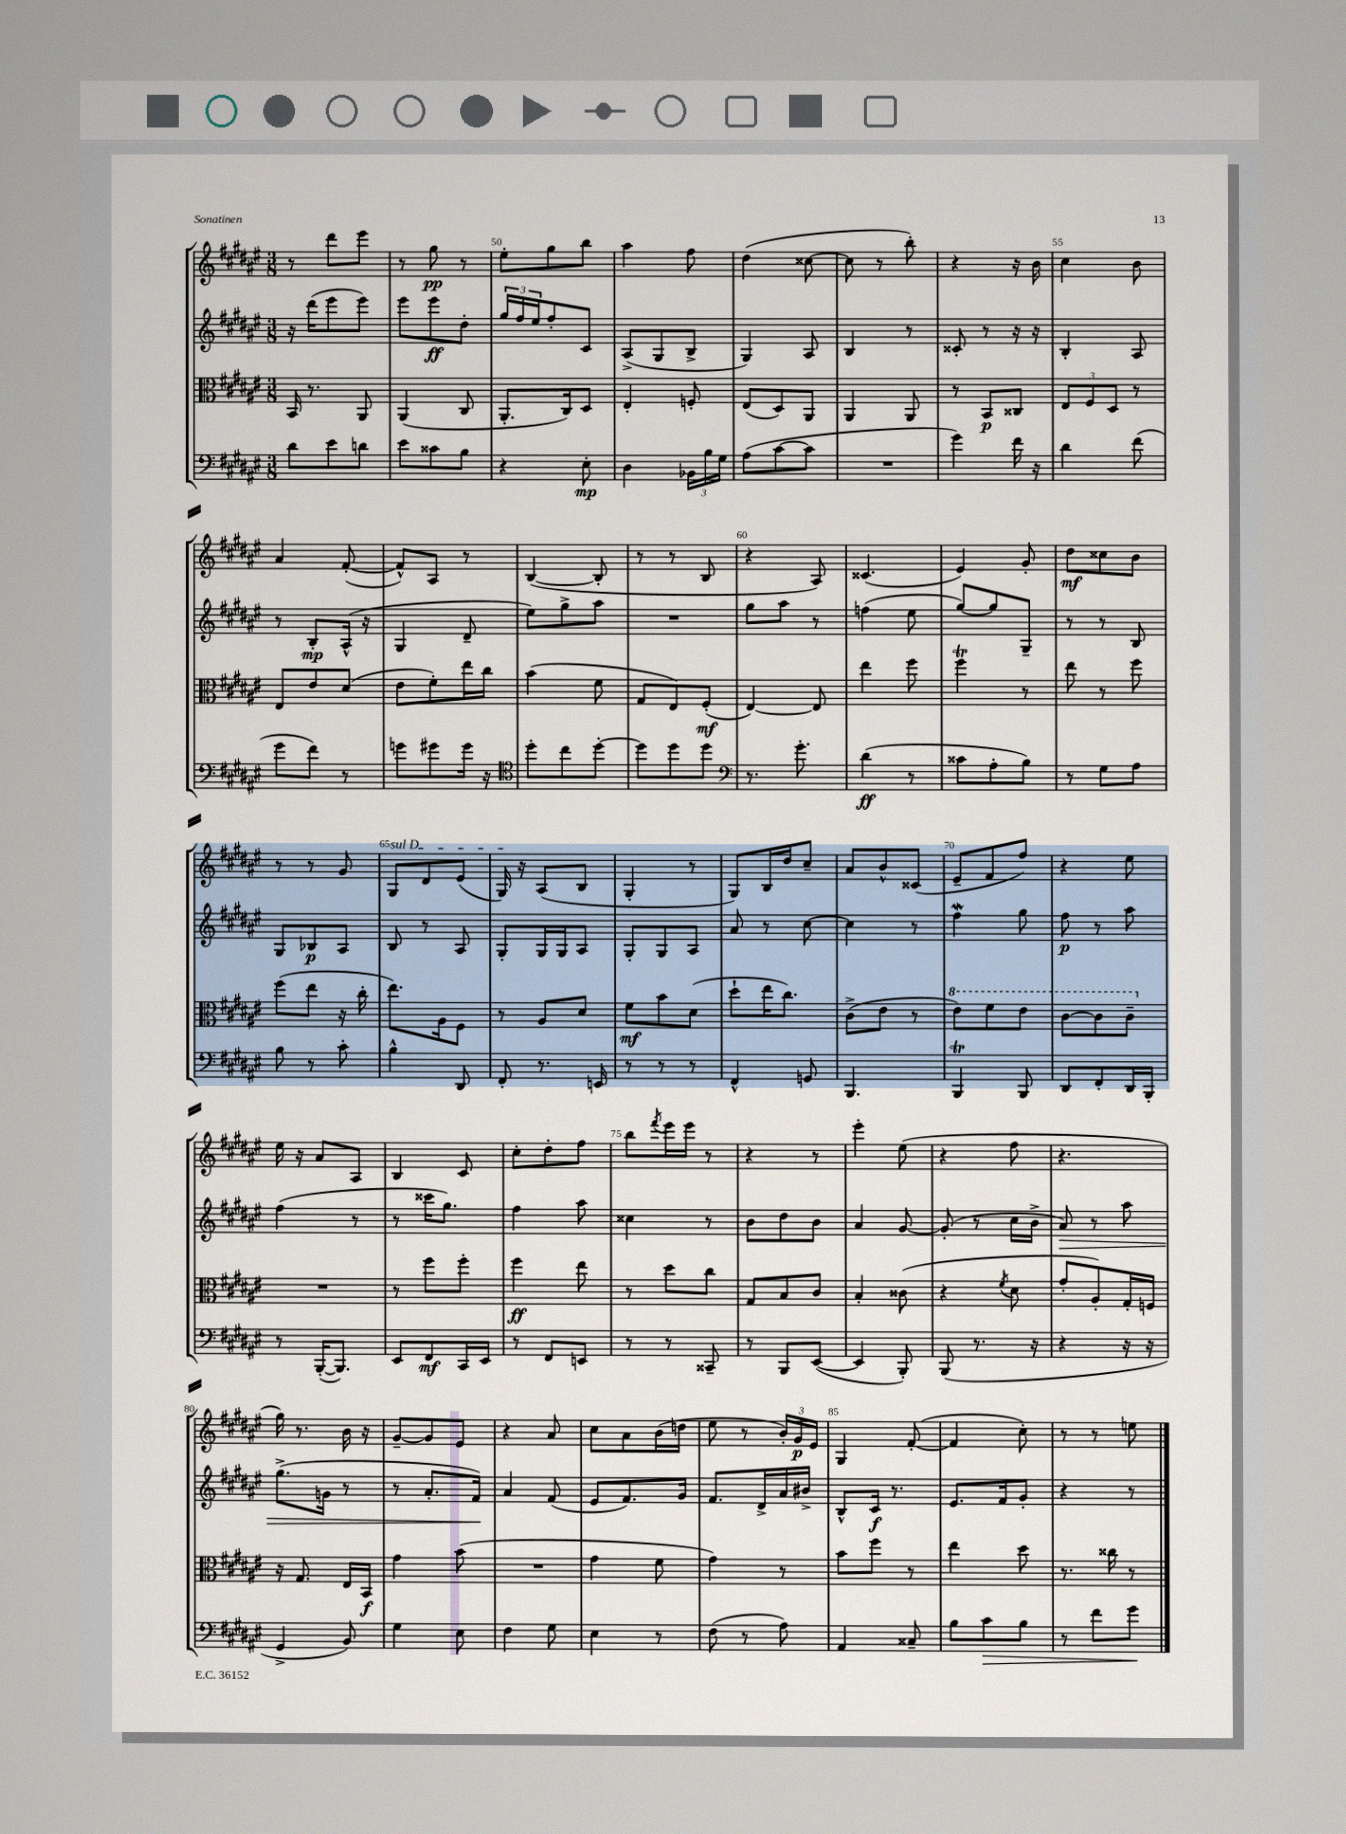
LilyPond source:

<<
\new StaffGroup <<
\new Staff = "s0" {
    \clef treble \key fis \major \numericTimeSignature \time 3/8
    r8 dis'''8 eis'''8 |
    r8 gis''8\pp r8 |
    eis''8-. gis''8 b''8 |
    ais''4 fis''8 |
    dis''4( cisis''8~ |
    cisis''8 r8 b''8-.) |
    r4 r16 b'16 |
    cis''4 b'8 |
    ais'4 fis'8~-.( |
    fis'8-^) ais8 r8 |
    b4~( b8-. |
    r8 r8 b8 |
    r4 ais8) |
    cisis'4.( |
    eis'4) gis'8-. |
    dis''8\mf cisis''8 b'8 |
    r8 r8 gis'8 |
    \once \override TextSpanner.bound-details.left.text = \markup { \italic "sul D" } gis8\startTextSpan dis'8 eis'8( |
    gis16\stopTextSpan) r16 ais8( b8 |
    gis4-. r8 |
    gis8) b16 dis''16 cis''8-- |
    ais'8 b'8-^ cisis'8( |
    eis'8-- fis'8 fis''8) |
    r4 eis''8 |
    eis''16 r16 ais'8 ais8 |
    b4 cis'8 |
    cis''8-. dis''8-. fis''8 |
    b''8 \acciaccatura { fis'''8 } eis'''16 eis'''16 r8 |
    r4 r8 |
    eis'''4-. eis''8( |
    r4 fis''8 |
    r4. |
    gis''16) r8. b'16 r16 |
    gis'8~-- gis'8 eis'8 |
    r4 ais'8 |
    cis''8 ais'8 b'16( d''16 |
    eis''8 r8 \tuplet 3/2 { b'16-.) gis'16\p eis'16 } |
    gis4 fis'8~-.( |
    fis'4 cis''8-.) |
    r8 r8 e''8 \bar "|." |
}
\new Staff = "s1" {
    \clef treble \key fis \major \numericTimeSignature \time 3/8
    r16 dis'''16( eis'''8 eis'''8) |
    eis'''8 eis'''8\ff dis''8-. |
    \tuplet 3/2 { gis''16 fis''16 eis''16 } fis''8-. cis'8 |
    ais8->( gis8 b8-> |
    gis4) ais8 |
    b4 r8 |
    cisis'8-. r8 r16 r16 |
    b4-. ais8 |
    r8 b8-.\mp ais16-^( r16 |
    gis4 dis'8-- |
    eis''8) gis''8-> ais''8 |
    R4. |
    gis''8 ais''8 r8 |
    f''4( eis''8 |
    gis''8~) gis''8 gis8-- |
    r8 r8 b8 |
    gis8 bes8\p ais8 |
    b8 r8 ais8 |
    gis8-. gis16 gis16 ais8 |
    gis8-. gis8 ais8 |
    ais'8 r8 cis''8~ |
    cis''4 r8 |
    fis''4\mordent gis''8 |
    fis''8\p r8 ais''8 |
    fis''4( r8 |
    r8 cisis'''16 gis''8.) |
    fis''4 ais''8 |
    cisis''4 r8 |
    b'8 dis''8 b'8 |
    ais'4 gis'8~ |
    gis'8-.( r8 cis''16 b'16-> |
    ais'8\>) r8 ais''8 |
    gis''8.->( g'16 r8 |
    r8 ais'8.-. fis'16\!) |
    ais'4 fis'8( |
    eis'8 fis'8.) gis'16 |
    fis'8. dis'16-> ais'16 bis'16-> |
    b8-^ cis'16\f r8. |
    eis'8. fis'16 gis'8-. |
    r4 r8 \bar "|." |
}
\new Staff = "s2" {
    \clef alto \key fis \major \numericTimeSignature \time 3/8
    b,16 r8. ais,8 |
    ais,4( cis8 |
    ais,8.-. cis16) dis8 |
    eis4-. f8-. |
    eis8( dis8) ais,8 |
    ais,4 ais,8 |
    r8 b,8\p cisis8 |
    \tuplet 3/2 { eis8 fis8 dis8 } r8 |
    eis8 eis'8 dis'8( |
    eis'8 fis'8-.) eis''16 cis''16 |
    b'4( fis'8 |
    gis8 eis8) fis8-.\mf( |
    eis4~) eis8 |
    eis''4 fis''8 |
    fis''4\trill r8 |
    eis''8 r8 fis''8 |
    fis''8( eis''8 r16 cis''16-. |
    eis''8.) ais16 fis8 |
    r8 ais8 dis'8 |
    fis'8\mf b'8 dis'8( |
    dis''8-! eis''16 cis''8.) |
    cis'8->( eis'8 r8 |
    \ottava #1 eis''8) fis''8 eis''8 |
    cis''8~ cis''8 cis''8-- \ottava #0 |
    R4. |
    r8 fis''8 fis''8-. |
    fis''4\ff eis''8 |
    r8 dis''8 cis''8 |
    gis8 b8 cis'8 |
    b4-. cisis'8( |
    r4 \acciaccatura { fis'8 } dis'8 |
    gis'8-. ais8-.) gis16-. f16 |
    r16 gis8. eis16 b,16\f |
    gis'4 b'8( |
    R4. |
    gis'4 fis'8 |
    gis'4) r8 |
    b'8 fis''8 r8 |
    eis''4 dis''8 |
    r8. cisis''16 r8 \bar "|." |
}
\new Staff = "s3" {
    \clef bass \key fis \major \numericTimeSignature \time 3/8
    dis'8 eis'8 d'8 |
    eis'8 cisis'8 b8 |
    r4 eis8-.\mp |
    dis4 \tuplet 3/2 { bes,16 b16 gis16 } |
    ais8( cis'8~ cis'8 |
    R4. |
    gis'4) fis'16 r16 |
    dis'4 fis'8( |
    gis'8 fis'8) r8 |
    g'8 gis'8 gis'16 r16 |
    \clef tenor dis''8-. cis''8 dis''8~-. |
    dis''8 dis''8 dis''8 |
    \clef bass r8. gis'8.-. |
    dis'4\ff( r8 |
    cisis'8 ais8-. b8) |
    r8 gis8 ais8 |
    b8 r8 cis'8-. |
    b4-^ dis,8 |
    fis,8-. r8. e,16 |
    r8 r8 r8 |
    fis,4-^ g,8 |
    b,,4. |
    b,,4\trill b,,8 |
    dis,8 fis,8-. dis,16 b,,16-. |
    r8 b,,16~-.( b,,8.) |
    eis,8 fis,8\mf cis,16 eis,16 |
    r8 fis,8 e,8 |
    r8 r8 cisis,8-- |
    r8 b,,8 eis,8~( |
    eis,4 b,,8-.) |
    b,,8( r8. r16 |
    r4 r16 r16 |
    gis,4-> b,8) |
    gis4 eis8 |
    fis4 gis8 |
    eis4 r8 |
    fis8( r8 ais8) |
    ais,4 cisis8-- |
    b8 cis'8\> b8 |
    r8 fis'8 gis'8\! \bar "|." |
}
>>
>>
\layout { \context { \Score currentBarNumber = #48 \override BarNumber.break-visibility = ##(#f #t #t) barNumberVisibility = #(every-nth-bar-number-visible 5) } }
